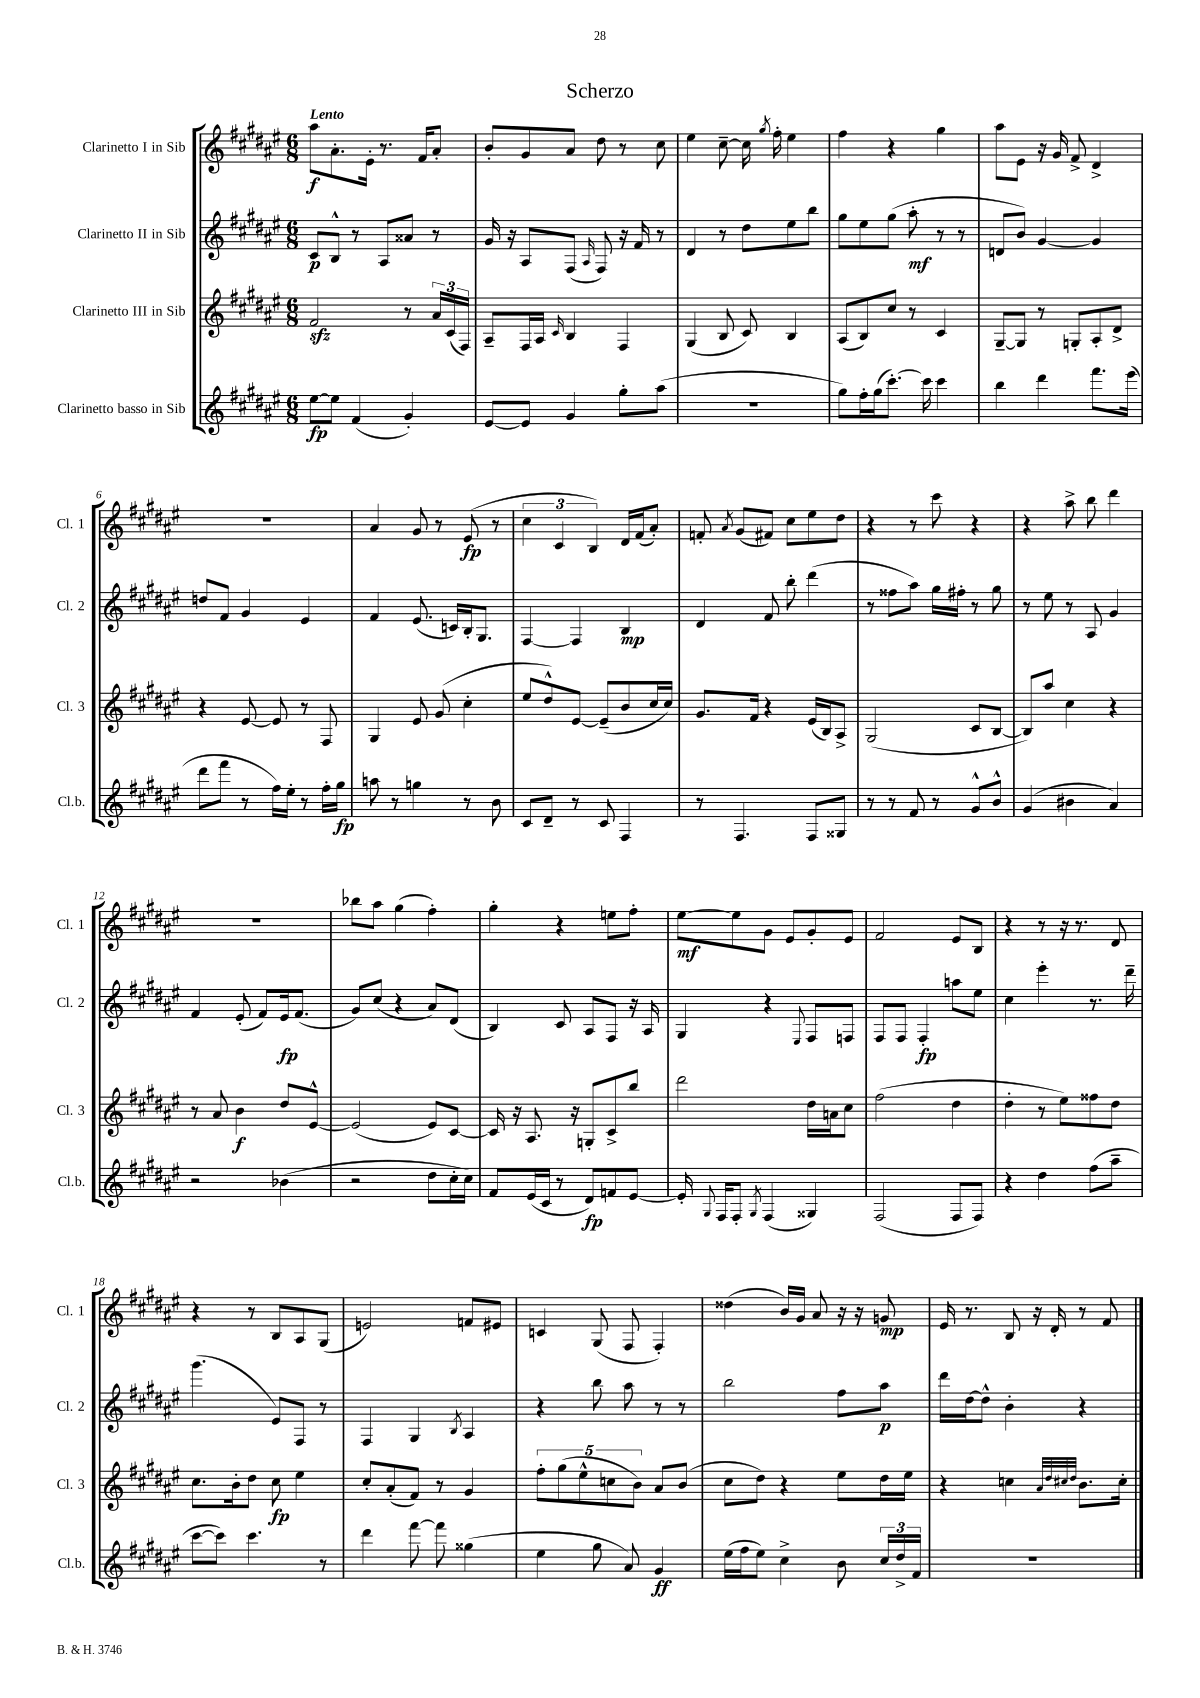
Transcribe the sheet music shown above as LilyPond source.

\header { title = "Scherzo" }
<<
\new StaffGroup <<
\new Staff = "s0" \with { instrumentName = "Clarinetto I in Sib" shortInstrumentName = "Cl. 1" } {
    \clef treble \key fis \major \numericTimeSignature \time 6/8 \tempo "Lento"
    \autoBeamOff ais''8[\f ais'8.-. eis'16]-. r8. fis'16[ ais'8]-. |
    b'8[-. gis'8 ais'8] dis''8 r8 cis''8 |
    eis''4 cis''8~-- cis''16 \acciaccatura { gis''8 } fis''16-. eis''4 |
    fis''4 r4 gis''4 |
    ais''8[ eis'8] r16 gis'16 fis'8-> dis'4-> |
    R2. |
    ais'4 gis'8 r8 eis'8\fp( r8 |
    \tuplet 3/2 { cis''4 cis'4 b4) } dis'16[ fis'16( ais'8]-.) |
    f'8-. \acciaccatura { ais'8 } gis'8[( fis'8]) cis''8[ eis''8 dis''8] |
    r4 r8 cis'''8 r4 |
    r4 ais''8-> b''8 dis'''4 |
    R2. |
    bes''8[ ais''8] gis''4( fis''4-.) |
    gis''4-. r4 e''8[ fis''8]-. |
    eis''8[~\mf eis''8 gis'8] eis'8[ gis'8-. eis'8] |
    fis'2 eis'8[ b8] |
    r4 r8 r16 r8. dis'8 |
    r4 r8 b8[ ais8 gis8]( |
    e'2) f'8[ eis'8] |
    c'4 gis8( fis8 fis4-.) |
    disis''4( b'16[) gis'16] ais'8 r16 r16 g'8\mp |
    eis'16 r8. b8 r16 dis'16-. r8 fis'8 \bar "|." |
}
\new Staff = "s1" \with { instrumentName = "Clarinetto II in Sib" shortInstrumentName = "Cl. 2" } {
    \clef treble \key fis \major \numericTimeSignature \time 6/8
    \autoBeamOff cis'8[\p b8]-^ r8 ais8[ aisis'8] r8 |
    gis'16 r16 ais8[ fis8]( \grace { ais16 } fis8) r16 fis'16 r8 |
    dis'4 r8 dis''8[ eis''8 b''8] |
    gis''8[ eis''8 gis''8]( ais''8-.\mf r8 r8 |
    d'8[ b'8]) gis'4~ gis'4 |
    d''8[ fis'8] gis'4 eis'4 |
    fis'4 eis'8.( c'16[) b16-. gis8.] |
    fis4~ fis4 b4\mp |
    dis'4 fis'8 b''8-. dis'''4( |
    r8 fisis''8[ ais''8]) gis''16[ fis''16]-. r8 gis''8 |
    r8 eis''8 r8 ais8 gis'4 |
    fis'4 eis'8-.( fis'8[) eis'16\fp fis'8.]( |
    gis'8[) cis''8]( r4 ais'8[) dis'8]( |
    b4) cis'8 ais8[ fis8] r16 ais16 |
    gis4 r4 \appoggiatura { eis8 } fis8[ f8] |
    fis8[ fis8] fis4-.\fp a''8[ eis''8] |
    cis''4 eis'''4-. r8. dis'''16-- |
    gis'''4.( eis'8[) fis8] r8 |
    fis4 gis4 \acciaccatura { b8 } ais4 |
    r4 b''8 ais''8 r8 r8 |
    b''2 fis''8[ ais''8]\p |
    dis'''16[ dis''16~ dis''8]-^ b'4-. r4 \bar "|." |
}
\new Staff = "s2" \with { instrumentName = "Clarinetto III in Sib" shortInstrumentName = "Cl. 3" } {
    \clef treble \key fis \major \numericTimeSignature \time 6/8
    \autoBeamOff fis'2\sfz r8 \tuplet 3/2 { ais'16[ cis'16( fis16]) } |
    ais8[-- fis16 ais16] \grace { cis'16 } b4 fis4 |
    gis4( b8 cis'8) b4 |
    ais8[( b8) cis''8] r8 cis'4 |
    gis8[~-- gis8] r8 g8[-. ais8-. dis'8]-> |
    r4 eis'8~ eis'8 r8 fis8 |
    gis4 eis'8 gis'8( cis''4-. |
    eis''8[ dis''8-^) eis'8]~ eis'8[--( b'8 cis''16 cis''16]) |
    gis'8.[ fis'16] r4 eis'16[( b16) ais8]-> |
    gis2( cis'8[ b8]~ |
    b8[) ais''8] cis''4 r4 |
    r8 ais'8 b'4\f dis''8[ eis'8]~-^ |
    eis'2( eis'8[) cis'8]~ |
    cis'16 r16 ais8. r16 g8[-. cis'8-> b''8] |
    dis'''2 dis''16[ a'16 cis''8] |
    fis''2( dis''4 |
    dis''4-. r8 eis''8[) fisis''8 dis''8] |
    cis''8.[ b'16-. dis''8] cis''8\fp eis''4 |
    cis''8[-. ais'8-.( fis'8]) r8 gis'4 |
    \tuplet 5/4 { fis''8[-. gis''8( eis''8-^ c''8 b'8]) } ais'8[ b'8]( |
    cis''8[ dis''8]) r4 eis''8[ dis''16 eis''16] |
    r4 c''4 \grace { ais'32[ dis''32 cis''32 dis''32] } b'8.[ cis''16]-. \bar "|." |
}
\new Staff = "s3" \with { instrumentName = "Clarinetto basso in Sib" shortInstrumentName = "Cl.b." } {
    \clef treble \key fis \major \numericTimeSignature \time 6/8
    \autoBeamOff eis''8[~\fp eis''8] fis'4( gis'4-.) |
    eis'8[~ eis'8] gis'4 gis''8[-. ais''8]( |
    R2. |
    gis''8[) fis''16-. gis''16( cis'''8.]~-.) cis'''16 cis'''4 |
    b''4 dis'''4 fis'''8.[ eis'''16]( |
    dis'''8[ fis'''8] r8 fis''16[) eis''16]-. r8 fis''16[-. gis''16]\fp |
    a''8 r8 g''4 r8 b'8 |
    cis'8[ dis'8]-- r8 cis'8 fis4 |
    r8 fis4. fis8[ gisis8] |
    r8 r8 fis'8 r8 gis'8[-^ b'8]-^ |
    gis'4( bis'4 ais'4) |
    r2 bes'4( |
    r2 dis''8[ cis''16-. cis''16]) |
    fis'8[ eis'16( cis'16] r8 dis'8[\fp) f'8 eis'8]~ |
    eis'16-. \appoggiatura { gis8 } fis16[ fis8]-. \acciaccatura { gis8 } fis4( gisis4) |
    fis2( fis8[ fis8]) |
    r4 dis''4 fis''8[( ais''8]-- |
    cis'''8[~ cis'''8]) cis'''4. r8 |
    dis'''4 fis'''8~ fis'''8 gisis''4( |
    eis''4 gis''8 ais'8) gis'4\ff |
    eis''16[( fis''16 eis''8]) cis''4-> b'8 \tuplet 3/2 { cis''16[ dis''16-> fis'16] } |
    R2. \bar "|." |
}
>>
>>
